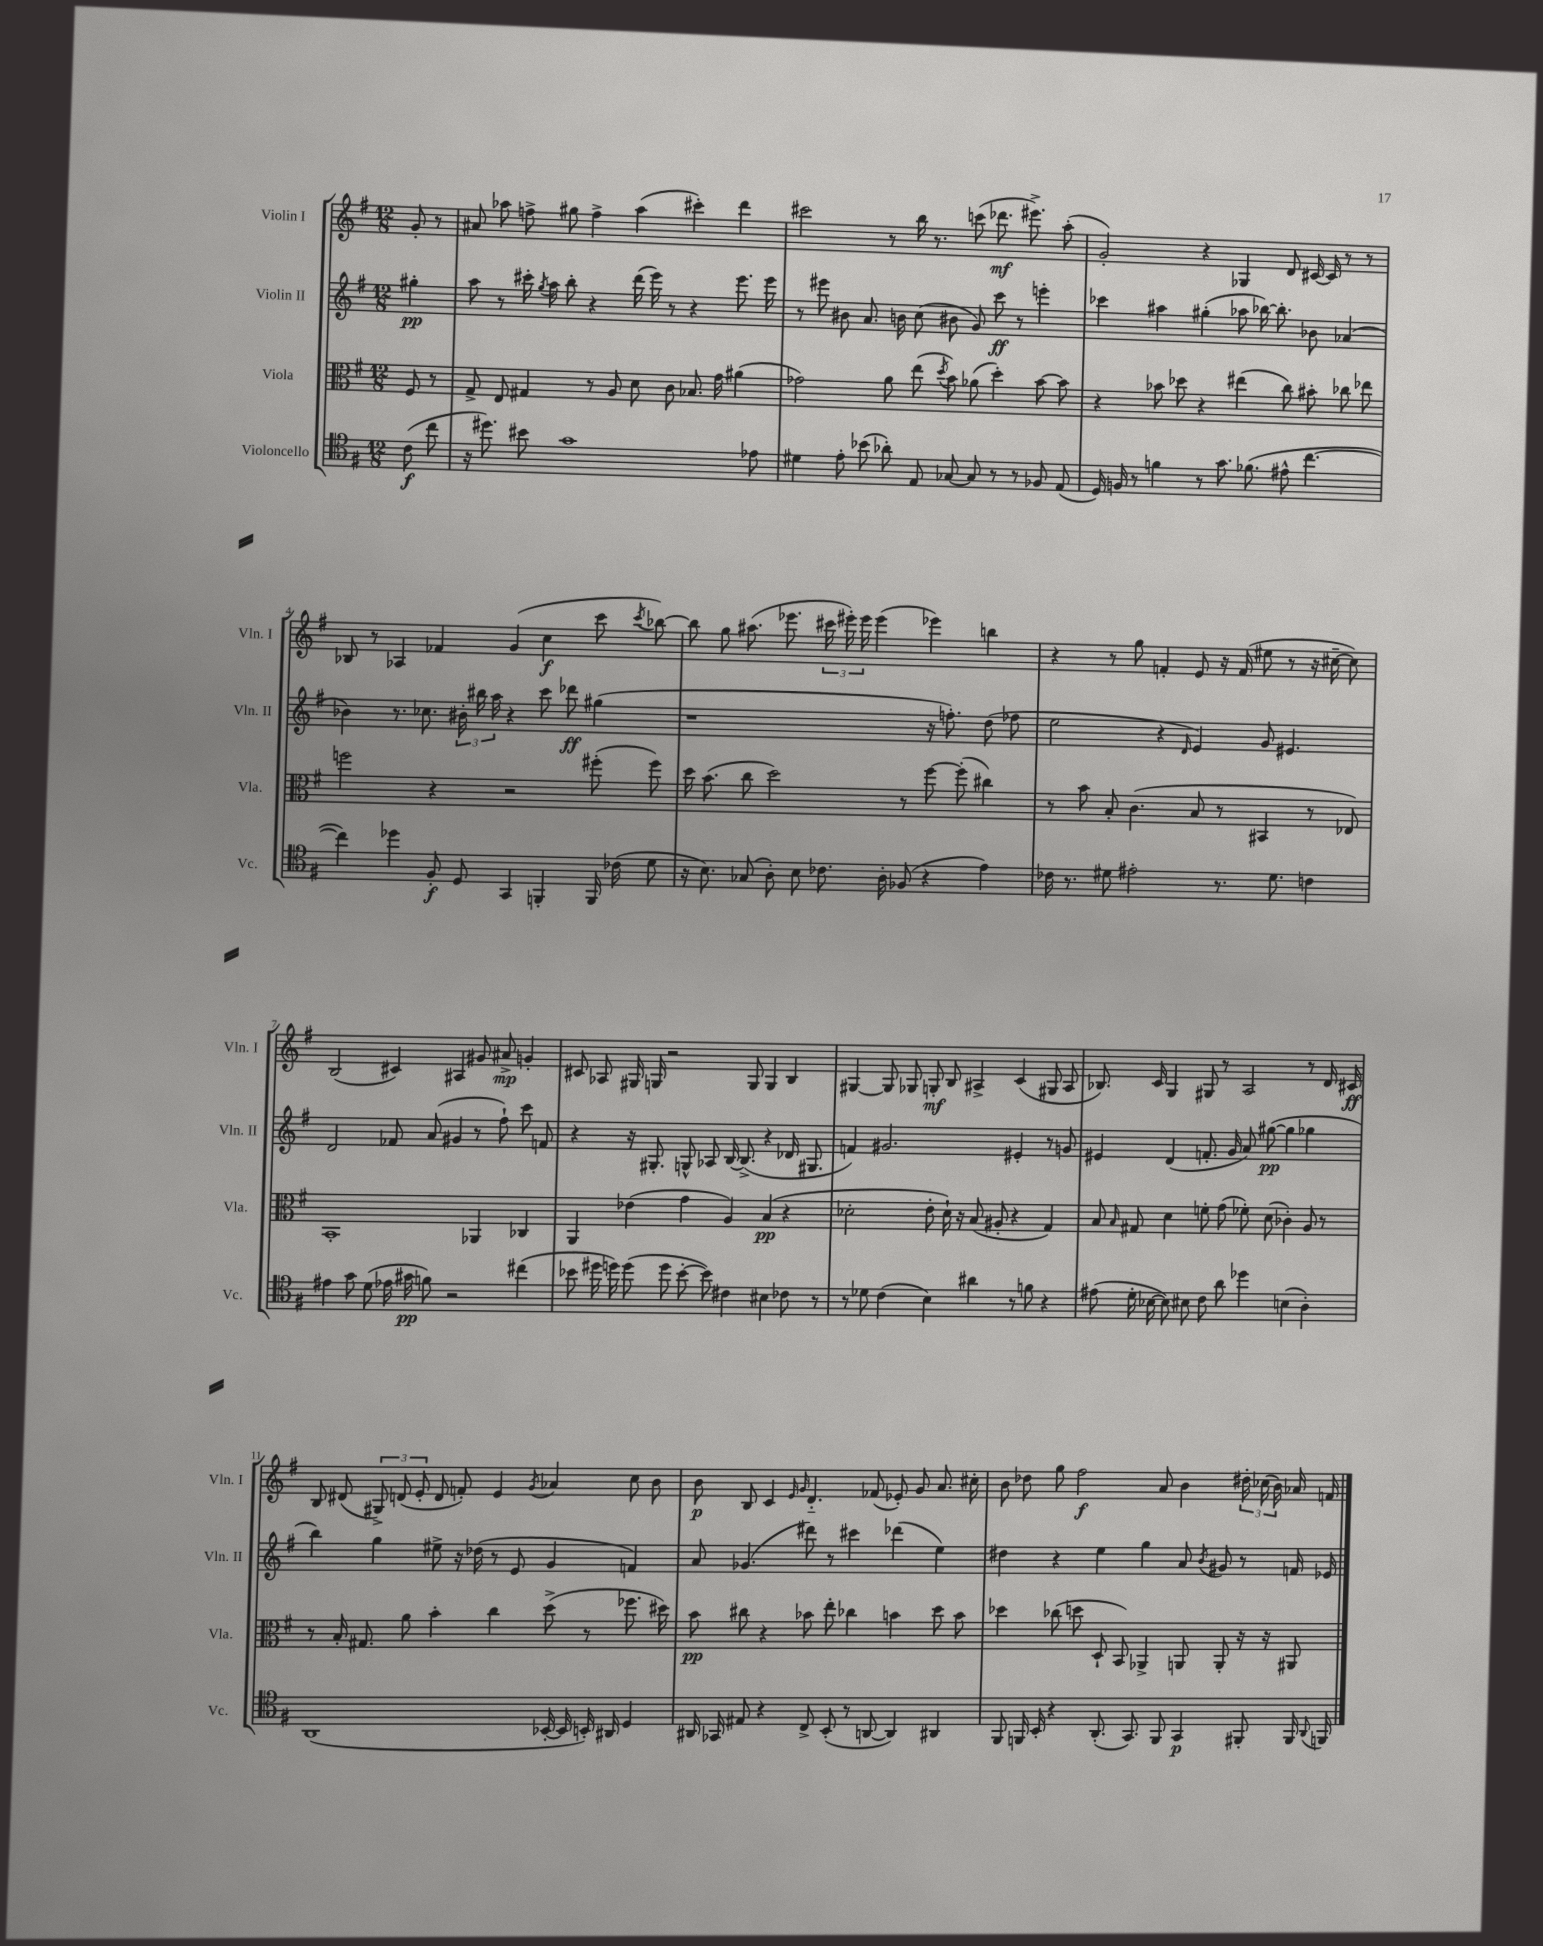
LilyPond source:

<<
\new StaffGroup <<
\new Staff = "s0" \with { instrumentName = "Violin I" shortInstrumentName = "Vln. I" } {
    \clef treble \key g \major \numericTimeSignature \time 12/8 \partial 4
    \autoBeamOff g'8-. r8 |
    ais'8 aes''8 f''8-> gis''8 f''4-> aes''4( cis'''4-.) d'''4 |
    cis'''2 r8 b''16 r8. c'''8( des'''8.\mf eis'''8.->) a''8-.( |
    g'2-.) r4 ges4 d'8 cis'16~ cis'16 r8 r8 |
    bes8 r8 aes4 fes'4 g'4( c''4\f c'''8 \acciaccatura { c'''8 } bes''8~) |
    bes''8 g''8 ais''8.( ees'''8. \tuplet 3/2 { cis'''16 eis'''16-.) eis'''16 } eis'''4( ees'''4) b''4 |
    r4 r8 g''8 f'4-. e'8 r16 f'16( eis''8 r8 r16 cis''16~-- cis''8) |
    b2( cis'4) ais4 gis'8 ais'8->\mp g'4-. |
    cis'8 aes8 gis16 g16 r2 g8 g4 b4 |
    gis4~ gis8 ges8 g8-.\mf b8 ais4-> c'4( gis8 ais8 |
    bes8.) c'16 g4 gis8 r8 a2 r8 d'16 cis'16\ff |
    b8 dis'8( \tuplet 3/2 { gis8->) d'8( e'8-. } d'8 f'8-.) e'4 \acciaccatura { g'8 } aes'4 c''8 b'8 |
    b'8\p b8 c'4 \grace { e'16 g'16 } d'4.-_ fes'8( ees'8-.) g'8 a'8. cis''16-. |
    b'8 des''8 g''8 fis''2\f a'8 b'4 \tuplet 3/2 { dis''16-. ces''16( b'16) } aes'16 f'16 \bar "|." |
}
\new Staff = "s1" \with { instrumentName = "Violin II" shortInstrumentName = "Vln. II" } {
    \clef treble \key g \major \numericTimeSignature \time 12/8 \partial 4
    \autoBeamOff gis''4-.\pp |
    a''8 r8 cis'''16-. \acciaccatura { g''8 } a''16 b''8-. r4 d'''16( e'''16) r8 r4 e'''8. e'''16 |
    r8 eis'''8 bis'8 a'8. b'16 c''8( bis'8 g'8) c'''8\ff r8 e'''4-. |
    ces'''4 ais''4 gis''4-.( aes''8 bes''16~) bes''8.-. bes'8 aes'4( |
    bes'4) r8. ces''8. \tuplet 3/2 { bis'16-. bis''16 a''16 } r4 c'''8 des'''8\ff gis''4( |
    r1 r16 f''8.-.) d''8( fes''8 |
    e''2 r4 \grace { d'16 } e'4) g'8 eis'4. |
    d'2 fes'8 a'8( gis'4 r8 fis''8-!) c'''8 f'8 |
    r4 r16 gis8.-. g8-^ aes8 b16~ b8.->( r4 des'16 gis8. |
    f'4) gis'2. eis'4-. r8 g'8 |
    eis'4 d'4( f'8.-. g'16 a'8) gis''8~\pp( gis''4 ges''4 |
    b''4) g''4 eis''8-> r16 des''16( r8 e'8 g'4 f'4) |
    a'8 ges'4.( dis'''8) r8 cis'''4 des'''4( e''4) |
    dis''4 r4 e''4 g''4 a'8 \acciaccatura { b'8 } gis'8 r8 f'16 ees'16 \bar "|." |
}
\new Staff = "s2" \with { instrumentName = "Viola" shortInstrumentName = "Vla." } {
    \clef alto \key g \major \numericTimeSignature \time 12/8 \partial 4
    \autoBeamOff fis8 r8 |
    g8-> e8 gis4 r8 a8 d'8 c'8 bes8. g'16 ais'4( |
    ges'2) a'8 e''8( \acciaccatura { d''8 } b'8) aes'8( d''4-.) b'8~ b'8 |
    r4 bes'8 des''8 r4 eis''4( c''8) bis'8-. ces''8 ees''8 |
    f''2 r4 r2 fis''8-.( fis''8) |
    d''16 b'8.( c''8 d''2) r8 fis''8~ fis''8-.( cis''4) |
    r8 b'8 b8-. c'4.( b8 r8 bis,4 r8 ees8) |
    b,1-. aes,4 ces4 |
    a,4 ees'4( g'4 a4) b4\pp( r4 |
    des'2-. e'8-. des'16-!) r16 b8( ais8-. r4 g4) |
    b8 \grace { b16 } gis8 d'4 f'8-. g'8( fes'8-.) d'8( ces'4-.) a8 r8 |
    r8 b16-. gis8. a'8 b'4-. c''4 d''8->( r8 fes''8. dis''16) |
    b'8\pp cis''8 r4 bes'8 e''8-. ces''4 b'4 d''8 b'8 |
    des''4 ces''8( d''8 d8-! b,8) aes,4-> a,8 a,8-. r16 r16 ais,8 \bar "|." |
}
\new Staff = "s3" \with { instrumentName = "Violoncello" shortInstrumentName = "Vc." } {
    \clef tenor \key g \major \numericTimeSignature \time 12/8 \partial 4
    \autoBeamOff c'8\f( c''8 |
    r16 dis''8.) bis'8 g'1 ees'8 |
    dis'4 e'8-. bes'8( aes'8-.) e8 ges8~ ges8 r8 r8 fes8 e8( |
    d16) f16 r8 f'4 r8 g'8. fes'8.( eis'8-^ c''4.~ |
    c''4) des''4 fis8-.\f d8 g,4 f,4-. f,16 ces'16( d'8 |
    r16 b8.) ges8( a8-.) b8 ces'8. a16-. fes8( r4 e'4) |
    ces'16 r8. dis'8 eis'2-. r8. dis'8. c'4 |
    eis'4 g'8 d'8( ees'16 gis'16\pp f'8) r2 cis''4( |
    bes'8 dis''16 d''16) d''8( d''8 bes'8~-. bes'8) cis'4 bis4 ces'8 r8 |
    r8 des'8 c'4( b4) ais'4 r8 f'8 r4 |
    eis'8( d'16-. bes16~ bes8) bis8 c'8 a'8 des''4 b4( a4-.) |
    a,1( bes,16~-. bes,16 b,16-.) ais,16 d4 |
    ais,16 ges,16 eis8 r4 c8-> b,8-.( r8 a,8~ a,4) ais,4 |
    fis,8 f,16 b,16-. r4 a,8.-.( g,8.) f,8 g,4\p fis,8-. fis,16 \appoggiatura { a,8 } f,16 \bar "|." |
}
>>
>>
